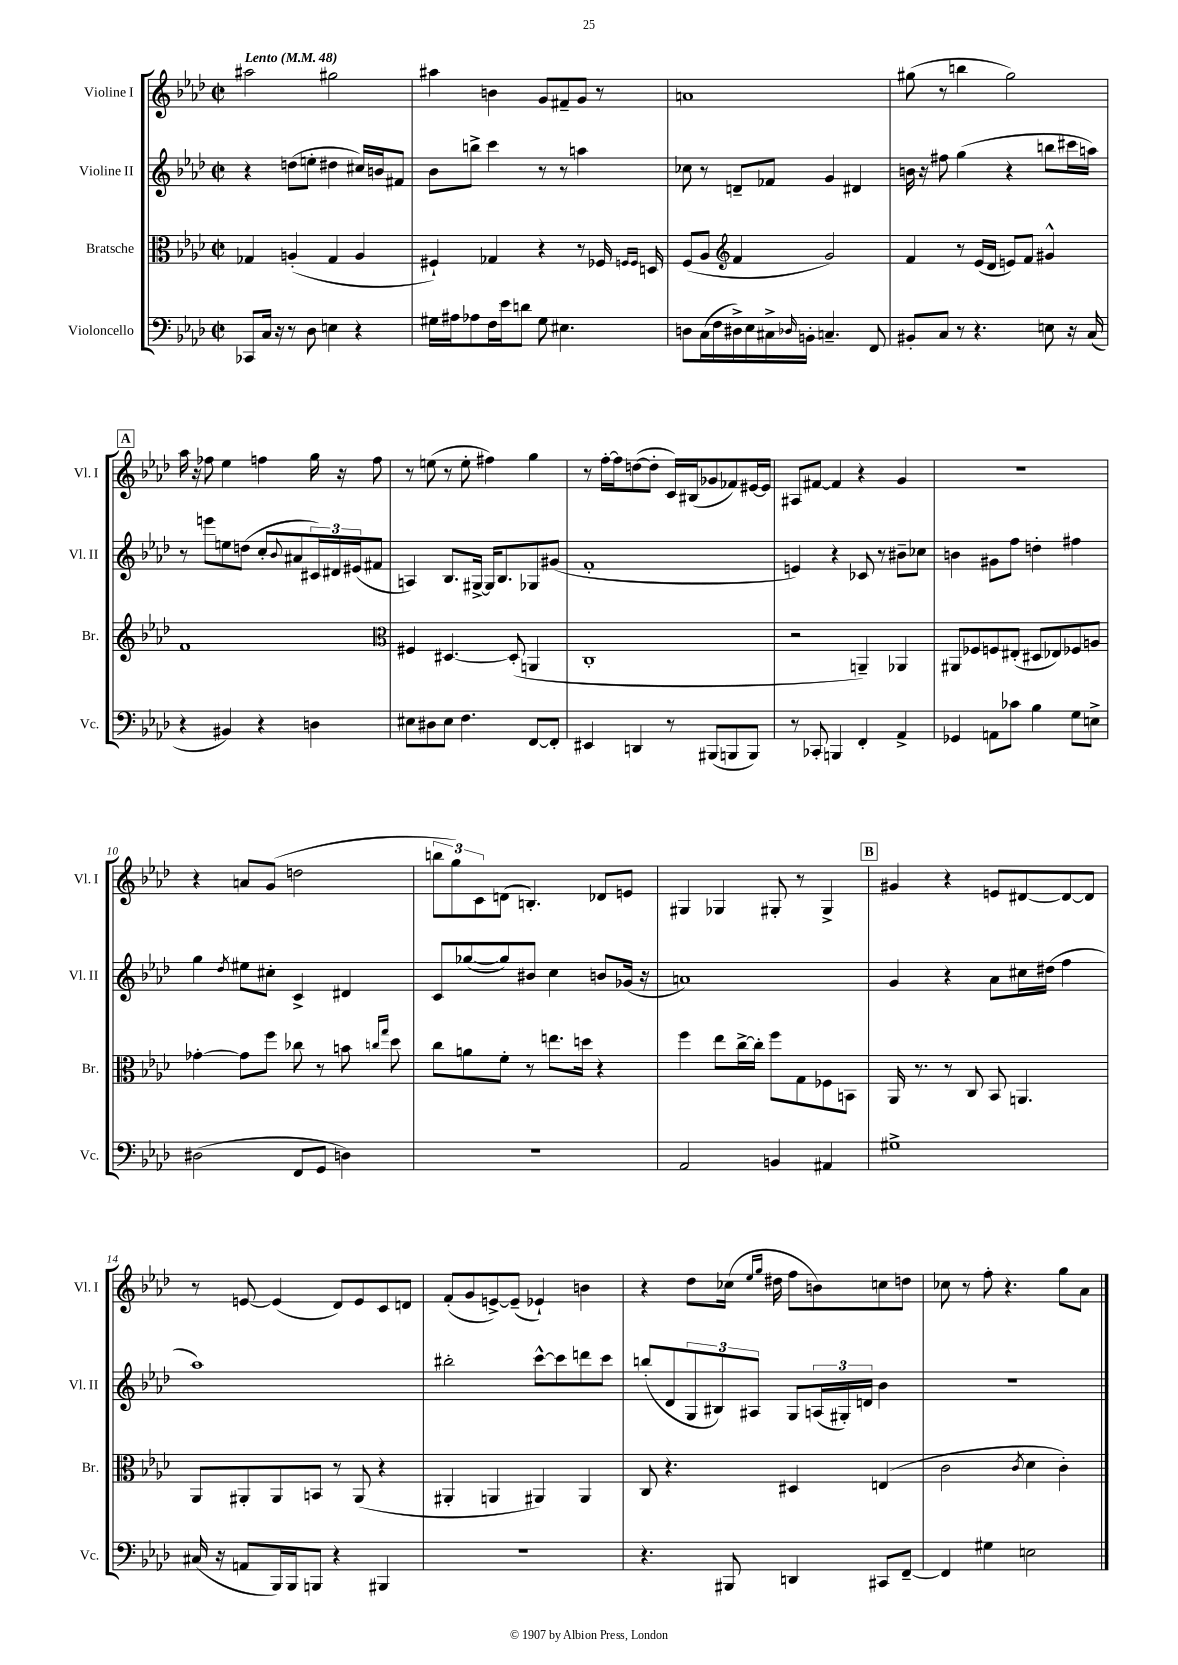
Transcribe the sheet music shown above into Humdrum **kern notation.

**kern	**kern	**kern	**kern
*staff4	*staff3	*staff2	*staff1
*clefF4	*clefC3	*clefG2	*clefG2
*k[b-e-a-d-]	*k[b-e-a-d-]	*k[b-e-a-d-]	*k[b-e-a-d-]
*M2/2	*M2/2	*M2/2	*M2/2
*met(c|)	*met(c|)	*met(c|)	*met(c|)
*MM48	*MM48	*MM48	*MM48
8CC-/L	4G-/	4r	2aa#\
16C/Jk	.	.	.
16r	.	.	.
8r	(4A'/	(8dd\L	.
8D-\	.	8ee'\J	.
4E\	4G-/	4dd#\	2gg#\
4r	4A/	16cc#/LL)	.
.	.	16b/J	.
.	.	8f#/J	.
=	=	=	=
16G#\LL	4F#`/)	8b-\L	4aa#\
16A#\J	.	.	.
8A-\	.	8bb^\J	.
16F\L	4G-/	4ccc\	4b\
16e-\J	.	.	.
8d\J	.	.	.
8G#\	4r	8r	8g/L
4.E#\	.	8r	8f#~/
.	8r	4aa\	8g/J
.	16F-/	.	8r
.	16qqF/LL	.	.
.	16qqF/JJ	.	.
.	16D/	.	.
=	=	=	=
8D\L	(8F/L	8cc-\	1a
(16C\L	8A-/J	8r	.
16F\	.	.	.
*	*clefG2	*	*
16D#^\)	4f/	8d~/L	.
16E-\	.	.	.
16C#^\	.	8f-/J	.
16qqD-/	.	.	.
16BB'\JJ	.	.	.
4.C~/	2g/)	4g/	.
.	.	4d#/	.
8FF/	.	.	.
=	=	=	=
8BB#'/L	4f/	16b\	(8gg#\
.	.	16r	.
8C/J	.	8ff#\	8r
8r	8r	(4gg\	4bb\
4.r	(16e-/LL	.	.
.	16d-/JJ	.	.
.	8e/L)	4r	2gg#\)
.	8f/J	.	.
8E\	4g#^^/	8bb\L	.
16r	.	16ccc#\L	.
(16C/	.	16aa\JJ)	.
=	=	=	=
4r	1f	8r	16aa-\
.	.	.	16r
.	.	8eee\L	8ff-\
4BB#/)	.	8ee\	4ee-\
.	.	(8dd\J	.
4r	.	8cc'/L	4ff\
.	.	8qqb-/	.
.	.	8a#/	.
4D\	.	24c#/L)	16gg\
.	.	24d#/	.
.	.	.	16r
.	.	(24e#/J	.
.	.	8f#/J	8ff\
=	=	=	=
*	*clefC3	*	*
8E#\L	4F#/	4A/)	8r
8D#\	.	.	(8ee\
8E#\J	[4.D#/	8.B-/L	8r
4.F\	.	.	8ee'\
.	.	[16G#^/Jk	.
.	.	16G#/]LK	4ff#\)
.	.	8.B-/	.
.	(8D#'/]	.	.
[8FF/L	4AA/	8G-/	4gg\
8FF'/]J	.	(8g#/J	.
=	=	=	=
4EE#/	1C'	1f'	8r
.	.	.	[16ff'\LL
.	.	.	16ff\]J
4DD/	.	.	([8dd\
.	.	.	8dd'\]J
8r	.	.	16c/LL)
.	.	.	(16B#/J
(8BBB#/L	.	.	8g-/
8BBB/	.	.	8f-/)
8BBB/J)	.	.	[16e#/L
.	.	.	16e#/]JJ
=	=	=	=
8r	2r	4e/)	8A#/L
8CC-'/	.	.	[8f#/J
4BBB/	.	4r	4f#/]
4FF'/	4AA~/)	8c-/	4r
.	.	8r	.
4AA-^/	4AA-/	8b#~\L	4g/
.	.	8cc-\J	.
=	=	=	=
4GG-/	8AA#/L	4b\	1r
.	8F-/	.	.
8AA\L	8F/	8g#\L	.
8c-\J	(8E#'/J	8ff\J	.
4B-\	8D#/L	4dd'\	.
.	8E-/)	.	.
8G\L	8F-/	4ff#\	.
8E^\J	8A/J	.	.
=	=	=	=
(2D#\	[4g-'\	4gg\	4r
.	.	8qdd-/	.
.	8g-\]L	8ee#\L	8a/L
.	8ff\J	8cc#'\J	(8g/J
8FF/L	8cc-\	4c^/	2dd\
8GG/J	8r	.	.
4D\)	8b\	4d#/	.
.	16qqcc/LL	.	.
.	16qqgg/JJ	.	.
.	8dd-\	.	.
=	=	=	=
1r	8cc\L	8c/L	12bb\L
.	.	.	12gg\)
.	8a\	([8gg-/	.
.	.	.	12c\
.	8f'\J	8gg-/])	(8d\J
.	8r	8b#/J	4.B'/)
.	8.ee\L	4cc\	.
.	16dd\Jk	.	.
.	4r	8b/L	8d-/L
.	.	(16g-/Jk	8e/J
.	.	16r	.
=	=	=	=
2AA-/	4ff\	1a)	4G#/
.	8ee-\L	.	4G-/
.	[16cc^\L	.	.
.	16cc'\]JJ	.	.
4BB/	8ff\L	.	8G#'/
.	8G\	.	8r
4AA#/	8F-\	.	4G#^/
.	8BB\J	.	.
=	=	=	=
1G#^	16AA-/	4g/	4g#/
.	8.r	.	.
.	8r	4r	4r
.	8C/	.	.
.	8BB-/	8a-\L	8e/L
.	4.AA/	16cc#\L	[8d#/
.	.	(16dd#\JJ	.
.	.	4ff\	8d#/_
.	.	.	8d#/]J
=	=	=	=
(16C#/	8AA-/L	1aa-)	8r
16r	.	.	.
8AA/L	8AA#'/	.	[8e/
16BBB-/L)	8AA#/	.	(4e/]
16BBB-/J	.	.	.
8BBB/J	8BB/J	.	.
4r	8r	.	8d-/L)
.	(8AA#/	.	8e/
4BBB#/	4r	.	8c/
.	.	.	8d/J
=	=	=	=
1r	4AA#'/	2bb#'\	(8f'/L
.	.	.	8g/
.	4AA/	.	[8e^/)
.	.	.	(8e~/]J
.	4AA#/)	[8ccc^^\L	4e-`/)
.	.	8ccc\]	.
.	4AA#/	8ddd\	4b\
.	.	8ccc\J	.
=	=	=	=
4.r	8C/	(8bb'/L	4r
.	4.r	8d-/	.
.	.	12G/	8dd-\L
.	.	12B#/)	.
8BBB#/	.	.	(16cc-\Jk
.	.	12A#/J	.
.	.	.	16qqee-/LL
.	.	.	16qqgg/JJ
.	.	.	16dd#\
4DD/	4D#/	8G/L	8ff\L
.	.	(24A/L	8b\)
.	.	24G#'/)	.
.	.	24d/JJ	.
8CC#/L	(4E/	4b-\	8cc\
[8FF~/J	.	.	8dd\J
=	=	=	=
4FF/]	2c\	1r	8cc-\
.	.	.	8r
4G#\	.	.	8ff'\
.	.	.	4.r
.	8qc/	.	.
2E\	4d-\	.	.
.	4c'\)	.	8gg\L
.	.	.	8a-\J
==	==	==	==
*-	*-	*-	*-
